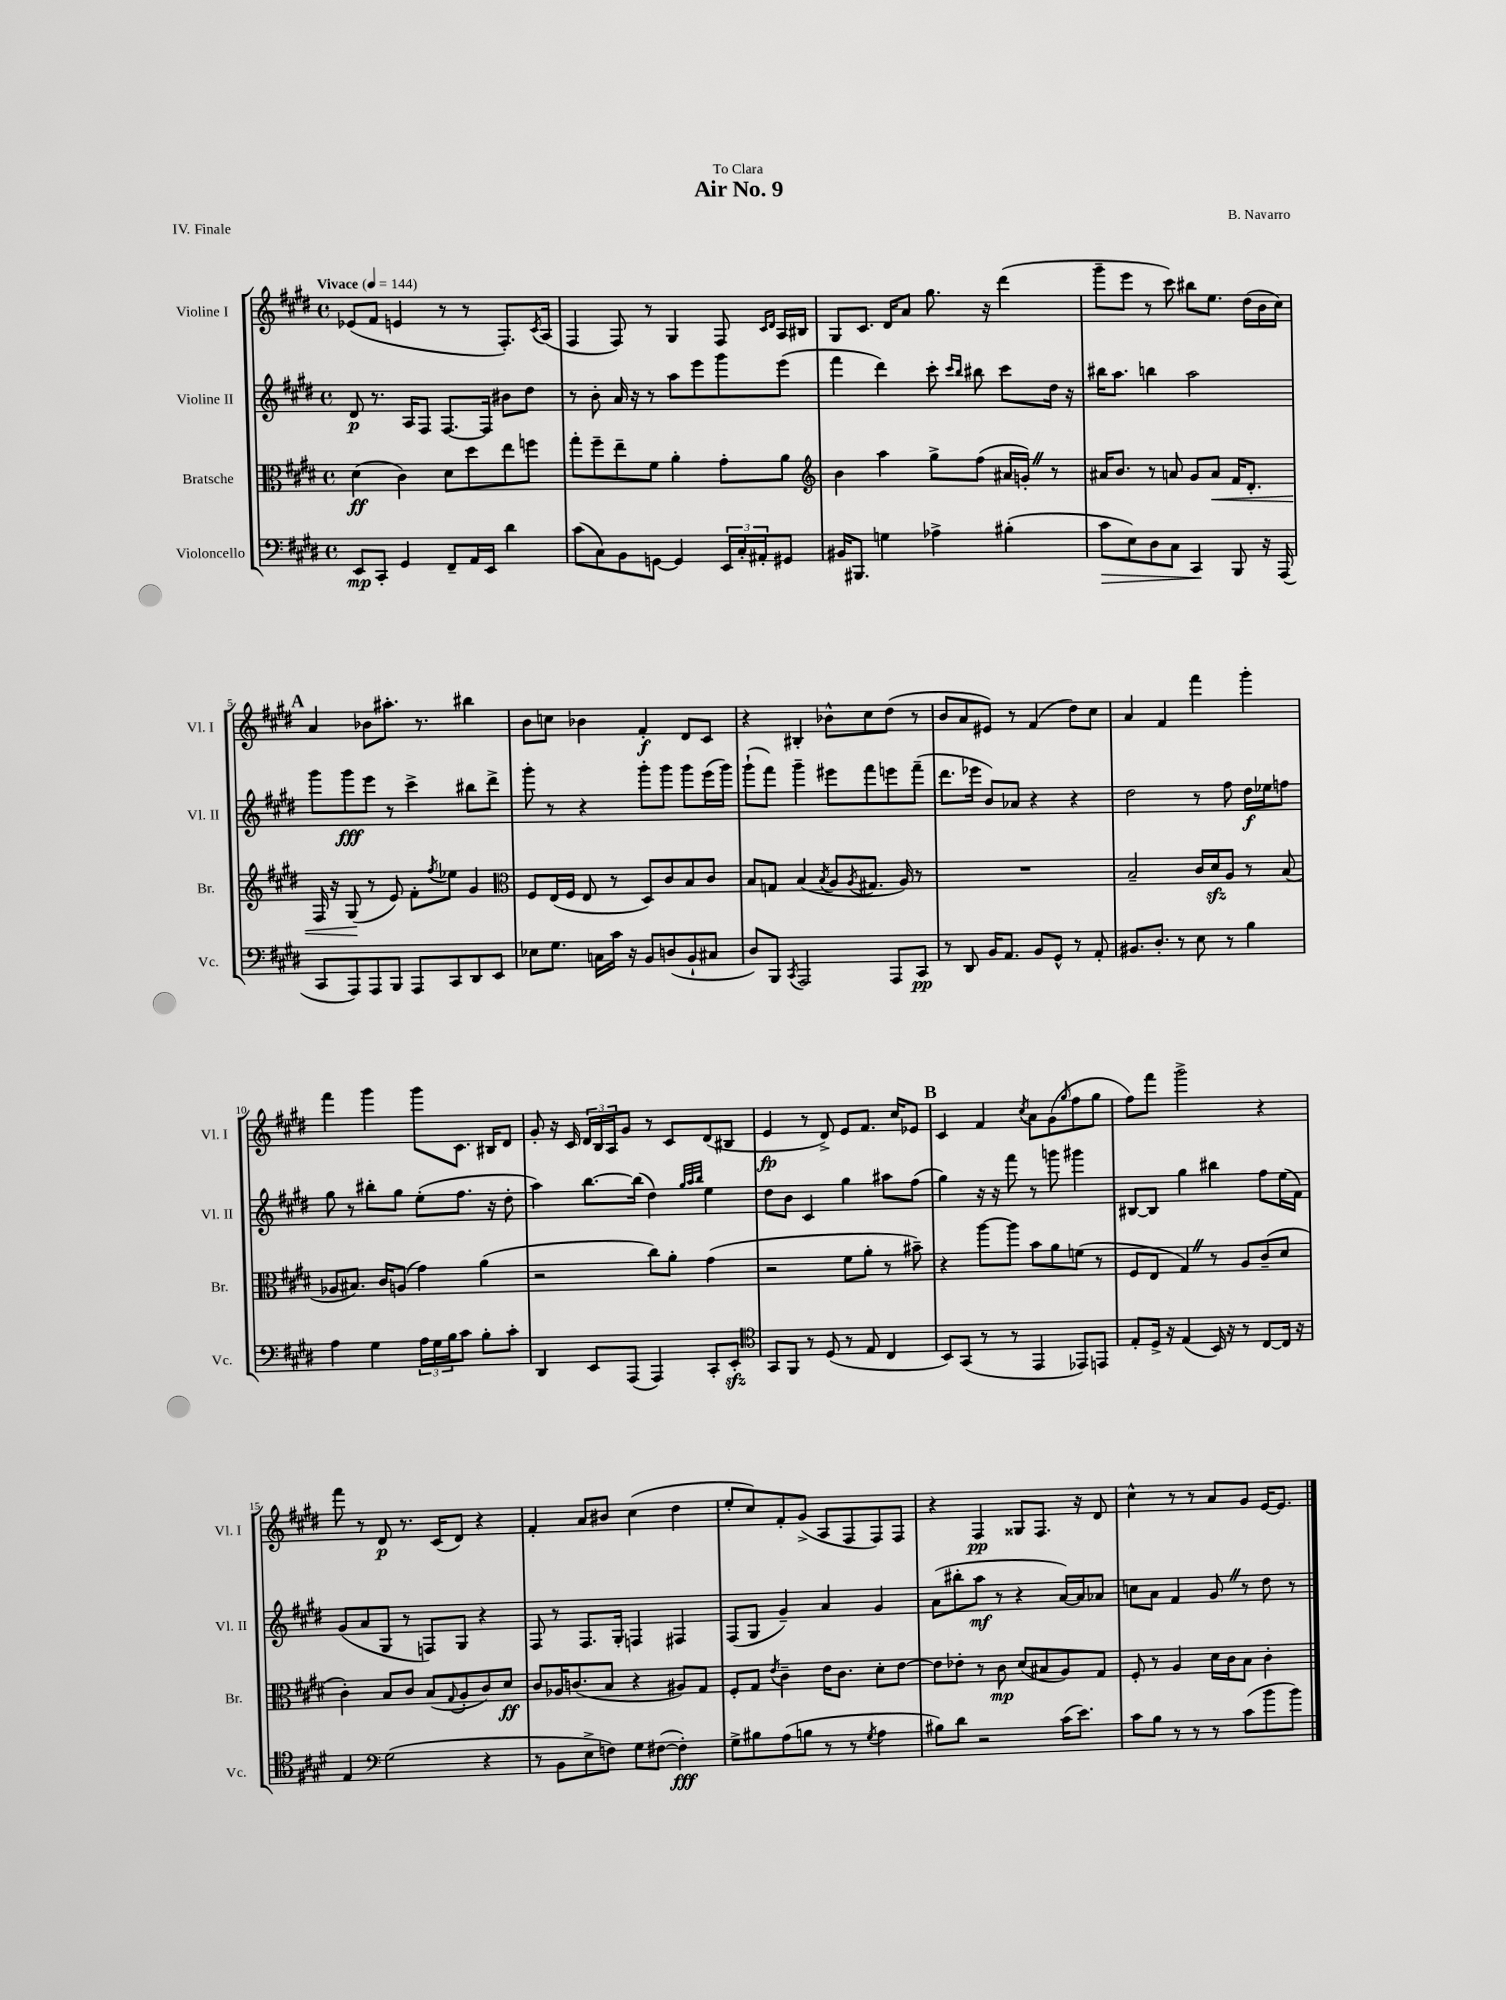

**kern	**dynam	**kern	**dynam	**kern	**dynam	**kern	**dynam
*part4	*part4	*part3	*part3	*part2	*part2	*part1	*part1
*staff4	*staff4	*staff3	*staff3	*staff2	*staff2	*staff1	*staff1
*I"Violoncello	*	*I"Bratsche	*	*I"Violine II	*	*I"Violine I	*
*I'Vc.	*	*I'Br.	*	*I'Vl. II	*	*I'Vl. I	*
*clefF4	*	*clefC3	*	*clefG2	*	*clefG2	*
*k[f#c#g#d#]	*	*k[f#c#g#d#]	*	*k[f#c#g#d#]	*	*k[f#c#g#d#]	*
*M4/4	*	*M4/4	*	*M4/4	*	*M4/4	*
*met(c)	*	*met(c)	*	*met(c)	*	*met(c)	*
*MM144	*	*MM144	*	*MM144	*	*MM144	*
=1	=1	=1	=1	=1	=1	=1	=1
!	!	!	!	!	!	!LO:TX:a:B:t=Vivace	!
8EE/L	mp	(4d#\	ff	8d#/	p	(8e-X/L	.
8CC#'/J	.	.	.	8.r	.	8f#/J	.
4GG#/	.	4c#\)	.	.	.	4en/	.
.	.	.	.	16A/KL	.	.	.
.	.	.	.	8F#/J	.	.	.
8FF#~/L	.	8d#\L	.	[8.F#/L	.	8r	.
16AA/L	.	8dd#\	.	.	.	8r	.
16EE/JJ	.	.	.	16F#/Jk]	.	.	.
4d#\	.	8ee\	.	8b#X\L	.	8.F#'/L)	.
.	.	8ffn\J	.	8dd#\J	.	.	.
.	.	.	.	.	.	8qc#/	.
.	.	.	.	.	.	(16A/Jk	.
=2	=2	=2	=2	=2	=2	=2	=2
(8c#\L	.	8gg#'\L	.	8r	.	4F#/	.
8C#\)	.	8ff#~\	.	8b'\	.	.	.
8BB\	.	8ee~\	.	16a/	.	8F#/)	.
.	.	.	.	16r	.	.	.
[8GGn\J	.	8f#\J	.	8r	.	8r	.
4GG/]	.	4a'\	.	8aa\L	.	4G#/	.
.	.	.	.	8eee\	.	.	.
24EE/LL	.	8g#'\L	.	8ggg#\	.	8F#/	.
24C#'/	.	.	.	.	.	.	.
24AA#X'/J	.	.	.	.	.	.	.
.	.	.	.	.	.	16qqc#/LL	.
.	.	.	.	.	.	16qqd#/JJ	.
8GG#X/J	.	8a\J	.	(8eee\J	.	16A/LL	.
.	.	.	.	.	.	16B#X/JJ	.
=3	=3	=3	=3	=3	=3	=3	=3
*	*	*clefG2	*	*	*	*	*
16BB#X/KL	.	4b\	.	4fff#\	.	8G#/L	.
8.BBB#X/J	.	.	.	.	.	.	.
.	.	.	.	.	.	8.c#/J	.
4Gn\	.	4aa\	.	4ddd#\)	.	.	.
.	.	.	.	.	.	16d#/KL	.
.	.	.	.	.	.	8a/J	.
4A-X^\	.	8gg#^\L	.	8ccc#'\	.	8.gg#\	.
.	.	.	.	16qqccc#/LL	.	.	.
.	.	.	.	16qqbb/JJ	.	.	.
.	.	(8ff#\J	.	8bb#X\	.	.	.
.	.	.	.	.	.	16r	.
(4B#X'\	.	16a#X/LL	.	8ccc#\L	.	(4ddd#\	.
.	.	16gn'Z/JJ)	.	.	.	.	.
.	.	8r	.	16dd#\Jk	.	.	.
.	.	.	.	16r	.	.	.
=4	=4	=4	=4	=4	=4	=4	=4
!	!LO:HP:b	!	!	!	!	!	!
8c#\L	>	16a#X/KL	.	16bb#X\KL	.	8ggg#~\L	.
.	.	8.b/J	.	8.aa\J	.	.	.
8E\)	.	.	.	.	.	8eee\J	.
8D#\	.	8r	.	4bbn\	.	8r	.
8C#\J	.	8an/	.	.	.	8ccc#\)	.
4CC#/	.	8g#/L	.	2aa\	.	8bb#X\L	.
!	!	!	!LO:HP:b	!	!	!	!
.	.	8a/J	<	.	.	8.ee\J	.
8BBB/	]	16f#/KL	.	.	.	.	.
.	.	8.d#'/J	.	.	.	(16dd#\LL	.
16r	.	.	.	.	.	16b\	.
(16AAA/	.	.	.	.	.	16cc#\JJ)	.
!!LO:LB:g=z
!!LO:REH:place=s1:t=A
=5	=5	=5	=5	=5	=5	=5	=5
8CC#/L	.	16F#/	.	8ggg#\L	.	4a/	.
.	.	16r	.	.	.	.	.
8AAA/)	.	(8G#/	.	8ggg#\	fff	.	.
8AAA/	.	8r	[	8eee\J	.	8b-X\L	.
8BBB/J	.	8e/)	.	8r	.	8.aa#X'\J	.
8AAA/L	.	8f#'\L	.	4ccc#^\	.	.	.
.	.	.	.	.	.	8.r	.
.	.	8qff#/	.	.	.	.	.
8CC#/	.	8ee-X\J	.	.	.	.	.
8DD#/	.	4g#/	.	8bb#X\L	.	4bb#X\	.
8EE/J	.	.	.	8ddd#^\J	.	.	.
=6	=6	=6	=6	=6	=6	=6	=6
*	*	*clefC3	*	*	*	*	*
8E-X\L	.	8F#/L	.	8ggg#'\	.	8b\L	.
8.G#\J	.	(16E/L	.	8r	.	8ccn\J	.
.	.	16F#/JJ	.	.	.	.	.
.	.	8E/	.	4r	.	4b-X\	.
16Cn\LL	.	.	.	.	.	.	.
16c#\JJ	.	8r	.	.	.	.	.
16r	.	.	.	.	.	.	.
8BB/L	.	8D#/L)	.	8ggg#'\L	.	4f#'/	f
(8Dn/	.	8c#/	.	8ggg#\J	.	.	.
8BB`/	.	8B/	.	8ggg#\L	.	8d#/L	.
8C#X/J	.	8c#/J	.	(16eee\L	.	8c#/J	.
.	.	.	.	16ggg#\JJ)	.	.	.
=7	=7	=7	=7	=7	=7	=7	=7
8D#/L)	.	8B/L	.	(8ggg#`\L	.	4r	.
8BBB/J	.	8Gn/J	.	8fff#\J)	.	.	.
8qCC#/	.	.	.	.	.	.	.
2AAA/	.	(4B/	.	4ggg#~\	.	4B#X'/	.
.	.	8qB/	.	.	.	.	.
.	.	8A/L	.	8eee#X\L	.	8b-X^^\L	.
.	.	8qA/	.	.	.	.	.
.	.	8.G#X/J	.	8fff#\	.	8cc#\	.
8AAA/L	.	.	.	8eeen\	.	(8dd#\J	.
.	.	16A/)	.	.	.	.	.
8CC#/J	pp	8r	.	(8fff#~\J	.	8r	.
=8	=8	=8	=8	=8	=8	=8	=8
8r	.	1r	.	8.ddd#\L	.	8b/L	.
8DD#/	.	.	.	.	.	8a/	.
.	.	.	.	16eee-X\Jk	.	.	.
16BB/KL	.	.	.	8b/L)	.	8e#X/J)	.
8.AA/J	.	.	.	.	.	.	.
.	.	.	.	8a-X/J	.	8r	.
8BB/L	.	.	.	4r	.	(4f#/	.
8GG#^^/J	.	.	.	.	.	.	.
8r	.	.	.	4r	.	8dd#\L)	.
8AA'/	.	.	.	.	.	8cc#\J	.
=9	=9	=9	=9	=9	=9	=9	=9
8.BB#X/L	.	2B~/	.	2dd#\	.	4a/	.
8.D#'/J	.	.	.	.	.	.	.
.	.	.	.	.	.	4f#/	.
8r	.	.	.	.	.	.	.
8E\	.	16c#/LL	.	8r	.	4fff#\	.
.	.	16d#zz/J	.	.	.	.	.
8r	.	8A/J	.	8ff#\	.	.	.
4B\	.	8r	.	16dd#\LL	f	4ggg#'\	.
.	.	.	.	16ee-X\J	.	.	.
.	.	(8B/	.	8ffn\J	.	.	.
!!LO:LB:g=z
=10	=10	=10	=10	=10	=10	=10	=10
4A\	.	8A-X/L	.	8gg#\	.	4fff#\	.
.	.	8.B#X/J)	.	8r	.	.	.
4G#\	.	.	.	8bb#X'\L	.	4ggg#\	.
.	.	16c#/KL	.	.	.	.	.
.	.	(8An/J	.	8gg#\J	.	.	.
24A\LL	.	4g#\)	.	(8ee'\L	.	8ggg#\L	.
24G#\	.	.	.	.	.	.	.
24B\J	.	.	.	.	.	.	.
8c#\J	.	.	.	8.ff#\J	.	8.c#\J	.
8B'\L	.	(4a\	.	.	.	.	.
.	.	.	.	16r	.	16B#X/KL	.
8c#'\J	.	.	.	8dd#'\	.	8d#/J	.
=11	=11	=11	=11	=11	=11	=11	=11
4DD#/	.	2r	.	4aa\)	.	8g#'/	.
.	.	.	.	.	.	16r	.
.	.	.	.	.	.	16c#/	.
8EE/L	.	.	.	[8.bb\L	.	24d#/LL	.
.	.	.	.	.	.	24B/	.
.	.	.	.	.	.	24A/J	.
(8AAA/J	.	.	.	.	.	8g#/J	.
.	.	.	.	(16bb\Jk]	.	.	.
4AAA/)	.	8cc#\L)	.	4dd#\)	.	8r	.
.	.	8a'\J	.	.	.	8c#/L	.
.	.	.	.	32qqgg#/LLL	.	.	.
.	.	.	.	32qqaa/	.	.	.
.	.	.	.	32qqbb/JJJ	.	.	.
8CC#'/L	.	(4g#\	.	4ee\	.	(8d#/	.
8EEzz'/J	.	.	.	.	.	8B#X/J	.
=12	=12	=12	=12	=12	=12	=12	=12
*clefC4	*	*	*	*	*	*	*
8GG#/L	.	2r	.	8dd#\L	.	4e/	fp
8FF#/J	.	.	.	8b\J	.	.	.
8r	.	.	.	4c#/	.	8r	.
(8D#/	.	.	.	.	.	8d#^/)	.
8r	.	8f#\L	.	4gg#\	.	8e/L	.
8E/	.	8a'\J	.	.	.	8.f#/J	.
4C#/	.	8r	.	8aa#X\L	.	.	.
.	.	.	.	.	.	16cc#/KL	.
.	.	8b#X~\)	.	(8ff#\J	.	8e-X/J	.
!!LO:REH:place=s1:t=B
=13	=13	=13	=13	=13	=13	=13	=13
8BB/L)	.	4r	.	4gg#\)	.	4c#/	.
(8GG#/J	.	.	.	.	.	.	.
8r	.	[8aa\L	.	16r	.	4f#/	.
.	.	.	.	16r	.	.	.
8r	.	8aa\J]	.	8fff#\	.	.	.
.	.	.	.	.	.	8qcc#/	.
4EE/	.	8b\L	.	8r	.	8a\L	.
.	.	8a\	.	8gggn\	.	(8g#\	.
.	.	.	.	.	.	16qqgg#/	.
8EE-X/L)	.	(8fn\J	.	4ggg#X\	.	8ff#\	.
8EEn/J	.	8r	.	.	.	8gg#\J	.
=14	=14	=14	=14	=14	=14	=14	=14
8E'/L	.	8F#/L	.	[8B#X/L	.	8ff#\L)	.
16D#^/Jk	.	8E/J	.	8B#/J]	.	8fff#\J	.
16r	.	.	.	.	.	.	.
(4E/	.	4G#Z/)	.	4gg#\	.	2ggg#^\	.
16BB/)	.	8r	.	4bb#X\	.	.	.
16r	.	.	.	.	.	.	.
8r	.	8A/L	.	.	.	.	.
[8C#/L	.	(8c#~/	.	8ff#\L	.	4r	.
16C#/Jk]	.	8d#/J	.	(16ee\L	.	.	.
16r	.	.	.	16f#\JJ)	.	.	.
!!LO:LB:g=z
=15	=15	=15	=15	=15	=15	=15	=15
4E/	.	4c#'\)	.	(8g#/L	.	8fff#\	.
.	.	.	.	8a/	.	8r	.
*clefF4	*	*	*	*	*	*	*
(2G#\	.	8B/L	.	8G#/J	.	8d#/	p
.	.	8c#/J	.	8r	.	8.r	.
.	.	(8B/L	.	8Fn/L)	.	.	.
.	.	.	.	.	.	(16c#/KL	.
.	.	8qqG#/	.	.	.	.	.
.	.	8A'/	.	8G#/J	.	8d#/J)	.
4r	.	8c#/)	.	4r	.	4r	.
.	.	8d#/J	ff	.	.	.	.
=16	=16	=16	=16	=16	=16	=16	=16
8r	.	8c#/L	.	8F#/	.	4f#'/	.
8BB\L	.	16A-X/K	.	8r	.	.	.
.	.	(8.cn/	.	.	.	.	.
8E^\	.	.	.	8.F#/L	.	8a/L	.
8Fn\J)	.	8B/J	.	.	.	8b#X/J	.
.	.	.	.	16G#'/Jk	.	.	.
8G#\L	.	4r	.	4Fn/	.	(4cc#\	.
([8F#X\J	.	.	.	.	.	.	.
4F#'\])	fff	8A#X/L)	.	4F#X/	.	4dd#\	.
.	.	8G#/J	.	.	.	.	.
=17	=17	=17	=17	=17	=17	=17	=17
8G#^\L	.	8F#'/L	.	(8F#/L	.	8ee'/L	.
8B#X\	.	8G#/J	.	8G#/J	.	8cc#/)	.
.	.	8qe/	.	.	.	.	.
(8A\	.	4c#~\	.	4g#~/)	.	8f#'/	.
8Bn\J	.	.	.	.	.	(8g#^/J	.
8r	.	16e\KL	.	4a/	.	8A/L	.
.	.	8.c#\J	.	.	.	.	.
8r	.	.	.	.	.	8F#/	.
8qG#/	.	.	.	.	.	.	.
4A\	.	8d#'\L	.	4g#/	.	8F#/)	.
.	.	[8e\J	.	.	.	8F#/J	.
=18	=18	=18	=18	=18	=18	=18	=18
8B#X\L)	.	8e\L]	.	(8a\L	.	4r	.
8d#\J	.	8e-X'\J	.	8bb#X'\	.	.	.
2r	.	8r	.	8aa\J	mf	4F#/	pp
.	.	8c#\	mp	8r	.	.	.
.	.	(8d#/L	.	4r	.	8G##X/L	.
.	.	8B#X/	.	.	.	8.F#/J	.
(16c#\KL	.	8A/)	.	[16a/LL)	.	.	.
8.e\J)	.	.	.	16a/J]	.	16r	.
.	.	8G#/J	.	8a-X/J	.	8d#/	.
=19	=19	=19	=19	=19	=19	=19	=19
8c#\L	.	8F#'/	.	8ccn\L	.	4cc#^^\	.
8B\J	.	8r	.	8a\J	.	.	.
8r	.	4A/	.	4f#/	.	8r	.
8r	.	.	.	.	.	8r	.
8r	.	16d#\LL	.	8g#Z/	.	8a/L	.
.	.	16c#\J	.	.	.	.	.
(8c#\L	.	8B\J	.	8r	.	8g#/J	.
8b\	.	4c#'\	.	8dd#\	.	[16e/KL	.
.	.	.	.	.	.	8.e/J]	.
8b\J)	.	.	.	8r	.	.	.
==	==	==	==	==	==	==	==
*-	*-	*-	*-	*-	*-	*-	*-
